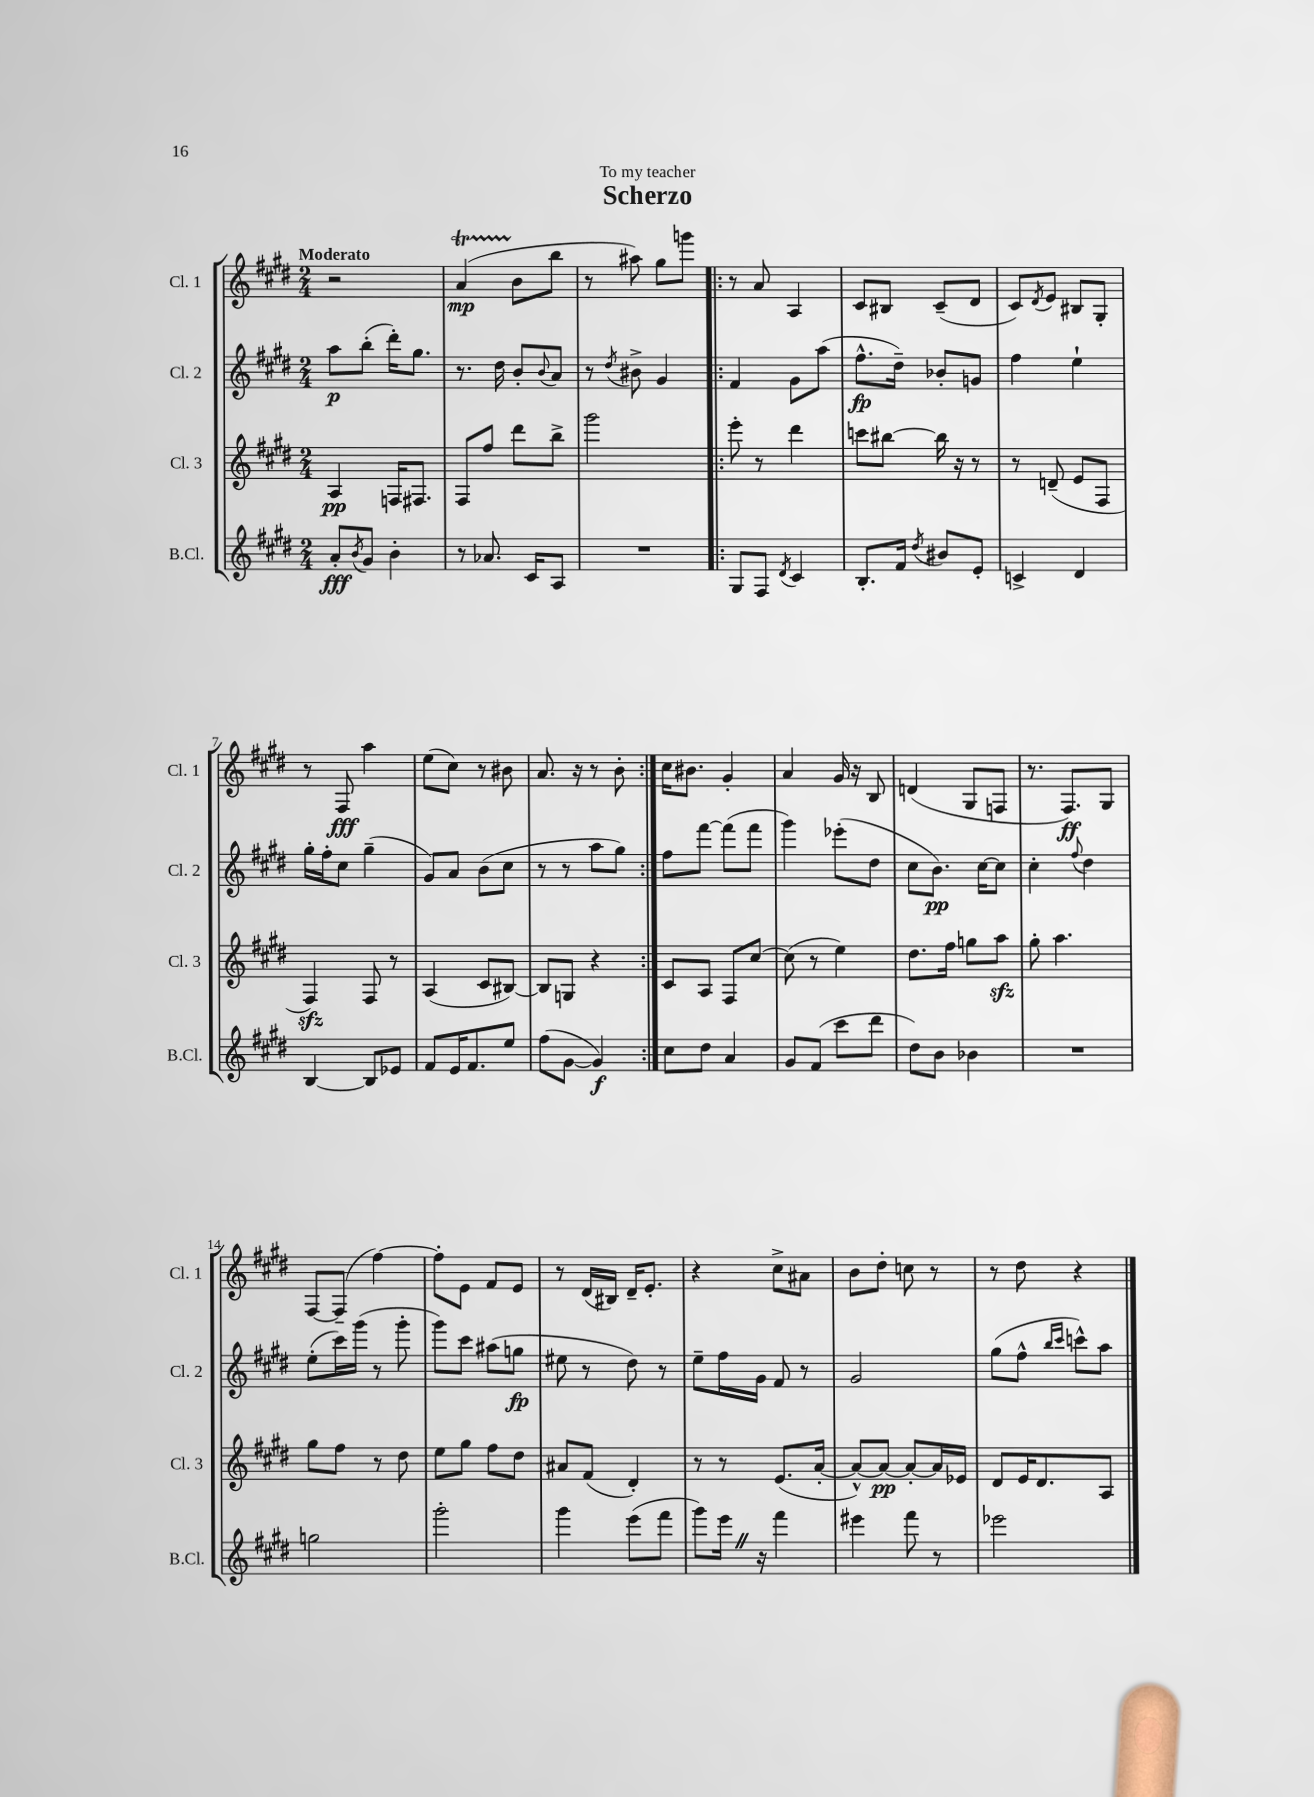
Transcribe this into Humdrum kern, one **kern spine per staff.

**kern	**kern	**kern	**kern
*staff4	*staff3	*staff2	*staff1
*clefG2	*clefG2	*clefG2	*clefG2
*k[f#c#g#d#]	*k[f#c#g#d#]	*k[f#c#g#d#]	*k[f#c#g#d#]
*M2/4	*M2/4	*M2/4	*M2/4
8a'	4A	8aa	2r
8qb	.	.	.
8g#	.	(8bb'	.
4b'	16F	16ddd#')	.
.	8.F#	8.gg#	.
=	=	=	=
8r	8F#	8.r	(4a
8.a-	8ff#	.	.
.	.	16dd#	.
.	8ddd#	8b'	8b
16c#	.	.	.
.	.	8qqb	.
8A	8bb^	8a	8bb
=	=	=	=
2r	2ggg#	8r	8r
.	.	8qdd#	.
.	.	8b#^	8aa#)
.	.	4g#	8gg#
.	.	.	8ggg
=!|:	=!|:	=!|:	=!|:
8G#	8eee'	4f#	8r
8F#	8r	.	8a
8qd#	.	.	.
4c#	4ddd#	8g#	4A
.	.	(8aa	.
=	=	=	=
8.B'	8ccc	8.ff#^^	8c#
.	[8bb#	.	8B#
16f#	.	16dd#~)	.
8qdd#	.	.	.
8b#	16bb#]	8b-'	(8c#~
.	16r	.	.
8e'	8r	8g	8d#
=	=	=	=
4c^	8r	4ff#	8c#)
.	.	.	8qd#
.	(8d~	.	8e
4d#	8e	4ee`	8B#
.	8F#	.	8G#'
=	=	=	=
[4B	4F#)	16gg#'	8r
.	.	16ff#'	.
.	.	8cc#	8F#
8B]	8F#	(4gg#~	4aa
8e-	8r	.	.
=	=	=	=
8f#	(4A	8g#)	(8ee
16e	.	8a	8cc#)
8.f#	.	.	.
.	8c#	(8b	8r
8ee	[8B#)	8cc#	8b#
=	=	=	=
(8ff#	8B#]	8r	8.a
[8g#	8G	8r	.
.	.	.	16r
4g#])	4r	8aa	8r
.	.	8gg#)	8b'
=:|!	=:|!	=:|!	=:|!
8cc#	8c#	8ff#	16cc#
.	.	.	8.b#
8dd#	8A	[8fff#	.
4a	8F#	(8fff#]	4g#'
.	[8cc#	8fff#	.
=	=	=	=
8g#	(8cc#]	4ggg#)	4a
(8f#	8r	.	.
8ccc#	4ee)	(8eee-'	16g#
.	.	.	16r
8ddd#	.	8dd#	8B
=	=	=	=
8dd#)	8.dd#	8cc#	(4d
8b	.	8.b)	.
.	16ff#	.	.
4b-	8gg	.	8G#
.	.	[16cc#	.
.	8aa	8cc#]	8F
=	=	=	=
2r	8gg#'	4cc#'	8.r
.	4.aa	.	.
.	.	.	8.F#)
.	.	8qqff#	.
.	.	4dd#	.
.	.	.	8G#
=	=	=	=
2gg	8gg#	(8ee'	[8F#
.	8ff#	16ccc#)	(8F#~]
.	.	(16ggg#	.
.	8r	8r	[4ff#)
.	8dd#	8ggg#'	.
=	=	=	=
2ggg#'	8ee	8ggg#)	8ff#']
.	8gg#	8ccc#	8e
.	8ff#	(8aa#	8f#
.	8dd#	8gg	8e
=	=	=	=
4ggg#	8a#	8ee#	8r
.	(8f#	8r	(16d#
.	.	.	16B#)
(8eee	4d#')	8dd#)	16d#~
.	.	.	8.e'
8fff#	.	8r	.
=	=	=	=
8ggg#)	8r	8ee~	4r
16eee	8r	16ff#	.
16r	.	16g#	.
4fff#	(8.e	8f#	8cc#^
.	.	8r	8a#
.	[16a'	.	.
=	=	=	=
4eee#	8a^^_)	2g#	8b
.	8a_	.	8dd#'
8fff#	8a'_	.	8cc
8r	16a]	.	8r
.	16e-	.	.
=	=	=	=
2eee-	8d#	(8gg#	8r
.	16e	8ff#^^	8dd#
.	8.d#	.	.
.	.	16qqbb	.
.	.	16qqccc#	.
.	.	8ccc^^)	4r
.	8A	8aa	.
==	==	==	==
*-	*-	*-	*-
